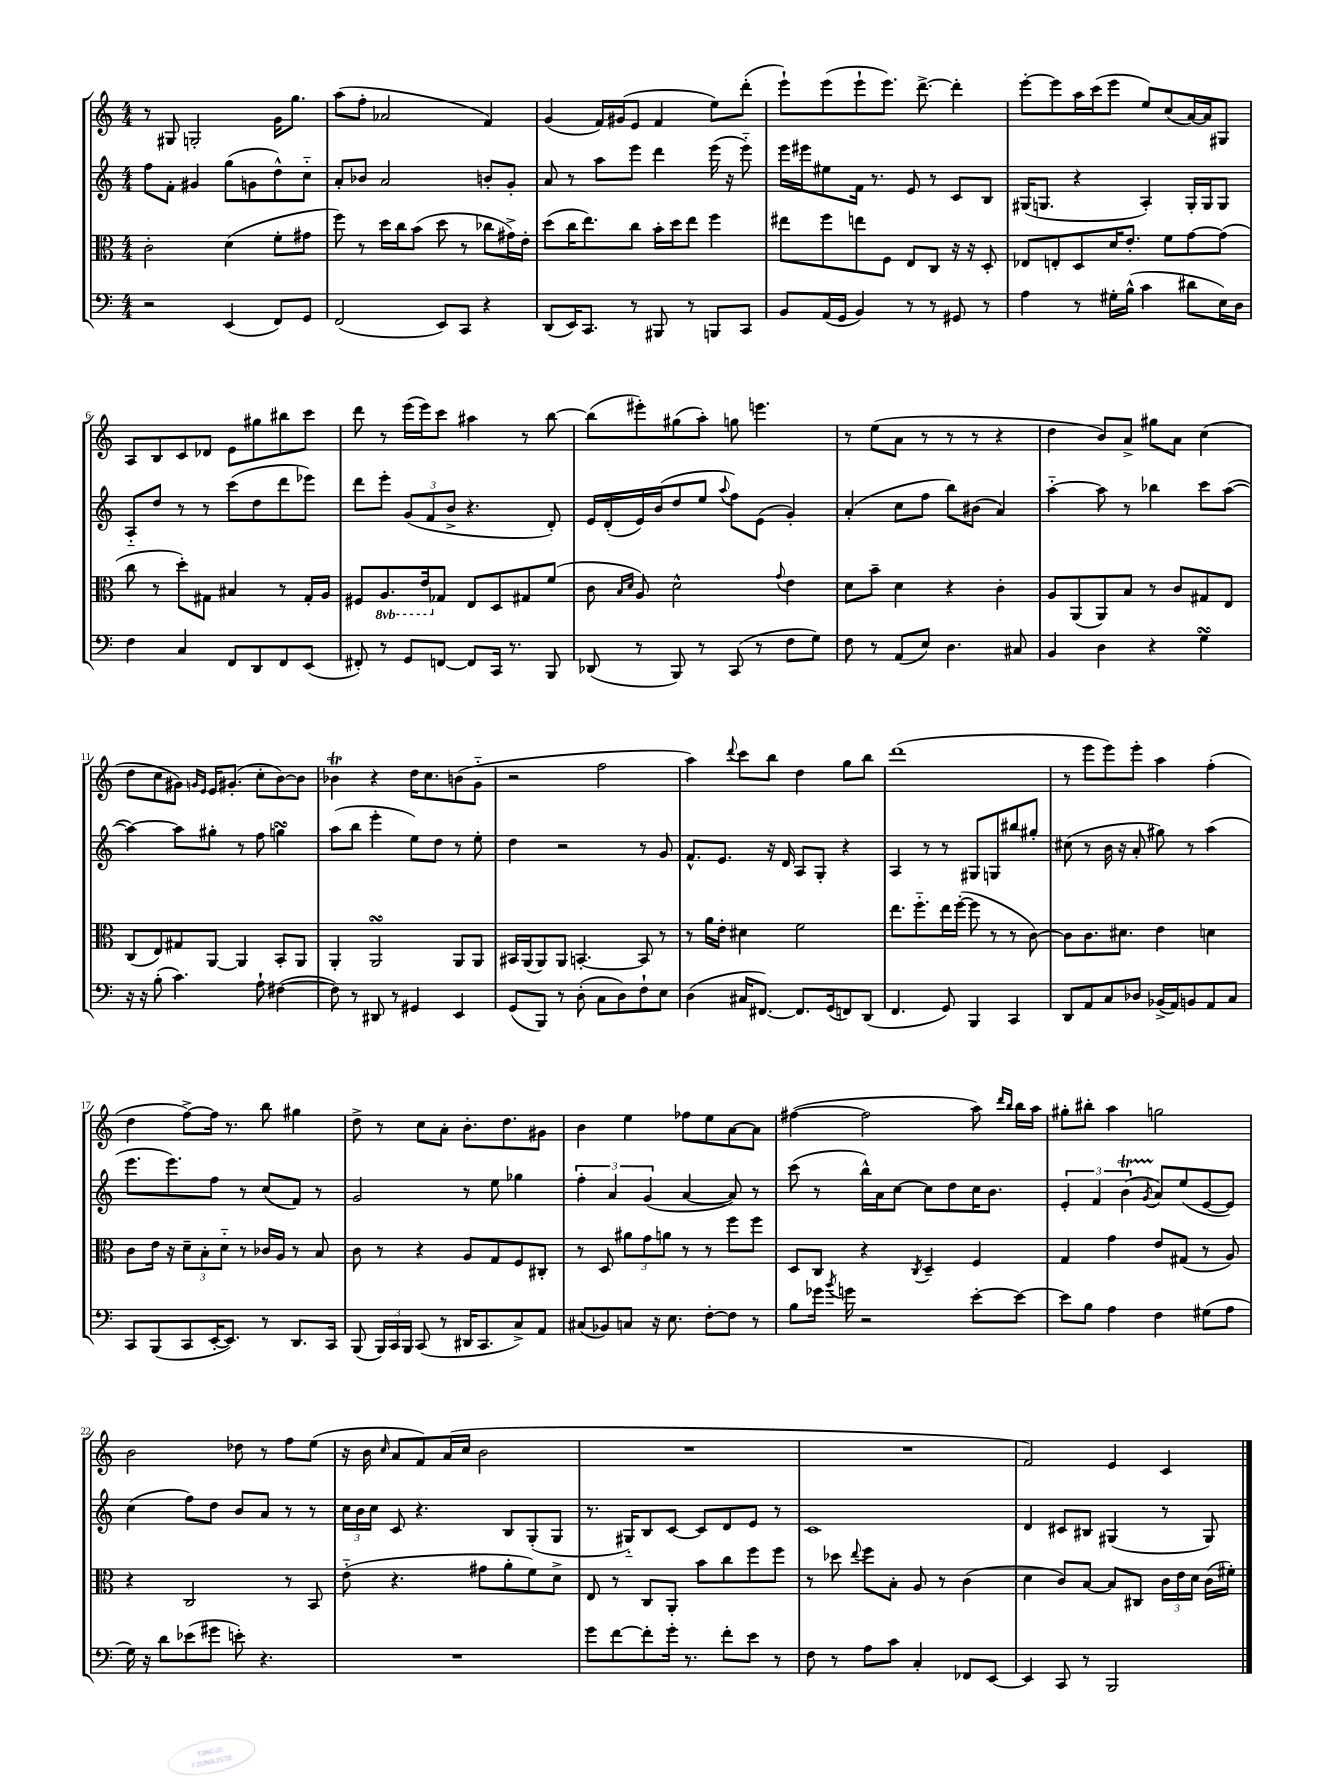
<<
\new StaffGroup <<
\new Staff = "s0" {
    \clef treble \key c \major \numericTimeSignature \time 4/4
    \autoBeamOff r8 gis8 g2-. g'16[ g''8.] |
    a''8[( f''8]-. aes'2 f'4) |
    g'4( f'16[) gis'16( e'8] f'4 e''8[) d'''8]-.( |
    e'''8[-!) e'''8( e'''8-! e'''8.]) d'''8.~-> d'''4-. |
    e'''8[~-. e'''8 a''16 c'''16( e'''8] e''8[) c''8( a'16~) a'16 gis8] |
    a8[ b8 c'8 des'8] e'8[ gis''8 bis''8 c'''8] |
    d'''8 r8 e'''16[( e'''16) c'''8] ais''4 r8 b''8~ |
    b''8[( eis'''8-.) gis''8( a''8]-.) g''8 e'''4. |
    r8 e''8[( a'8] r8 r8 r8 r4 |
    d''4 b'8[) a'8]-> gis''8[ a'8] c''4( |
    d''8[ c''8 gis'8]) \grace { g'16[ e'16] } e'16[ gis'8.]-.( c''8[-. b'8~) b'8] |
    bes'4\trill r4 d''16[ c''8. b'8( g'8]-_ |
    r2 f''2 |
    a''4) \appoggiatura { d'''8 } c'''8[ b''8] d''4 g''8[ b''8] |
    d'''1( |
    r8 e'''8[ e'''8) e'''8]-. a''4 f''4-.( |
    d''4 f''8[~->) f''16] r8. b''8 gis''4 |
    d''8-> r8 c''8[ a'8]-. b'8.[-. d''8. gis'8] |
    b'4 e''4 fes''8[ e''8 a'8~ a'8] |
    fis''4~( fis''2 a''8) \grace { d'''16[ b''16] } b''16[ a''16] |
    gis''8[-. bis''8]-. a''4 g''2 |
    b'2 des''8 r8 f''8[ e''8]( |
    r16 b'16 \grace { c''16 } a'8[ f'8) a'16( c''16] b'2 |
    R1 |
    R1 |
    f'2) e'4 c'4 \bar "|." |
}
\new Staff = "s1" {
    \clef treble \key c \major \numericTimeSignature \time 4/4
    \autoBeamOff f''8[ f'8]-. gis'4 g''8[( g'8 d''8-^) c''8]-_ |
    a'8[-. bes'8] a'2 b'8[-. g'8]-. |
    a'8 r8 a''8[ e'''8] d'''4 e'''16( r16 e'''8-_) |
    e'''16[ eis'''16 eis''8 f'16] r8. e'8 r8 c'8[ b8] |
    gis16[( g8.] r4 a4-.) g16[-. g16 g8] |
    a8[-_ d''8] r8 r8 c'''8[( d''8 d'''8 ees'''8]) |
    d'''8[ e'''8]-. \tuplet 3/2 { g'8[( f'8 b'8]-> } r4. d'8-.) |
    e'16[ d'16-.( e'16) b'16( d''8 e''8] \appoggiatura { a''8 } f''8[) e'8]( g'4-.) |
    a'4-.( c''8[ f''8] b''8[) bis'8]( a'4) |
    a''4~-_ a''8 r8 bes''4 c'''8[ a''8]~( |
    a''4~) a''8[ gis''8]-. r8 f''8 g''4\turn |
    a''8[( b''8] e'''4-. e''8[) d''8] r8 e''8-. |
    d''4 r2 r8 g'8 |
    f'8.[-^ e'8.] r16 d'16 a8[ g8]-. r4 |
    a4 r8 r8 gis8[ g8 bis''8 gis''8]-. |
    cis''8( r8 b'16 r16 a'8-. gis''8) r8 a''4( |
    e'''8.[ e'''8.) f''8] r8 c''8[( f'8]) r8 |
    g'2 r8 e''8 ges''4 |
    \tuplet 3/2 { f''4-. a'4 g'4( } a'4~ a'8) r8 |
    c'''8( r8 b''16[-^) a'16 c''8]~ c''8[ d''8 c''16 b'8.] |
    \tuplet 3/2 { e'4-. f'4 b'4\startTrillSpan( } \acciaccatura { g'8 } a'8[\stopTrillSpan) e''8( e'8~ e'8]) |
    c''4( f''8[) d''8] b'8[ a'8] r8 r8 |
    \tuplet 3/2 { c''16[ b'16 c''16] } c'8 r4. b8[ g8-.( g8] |
    r8. gis16[-_) b8 c'8]~ c'8[ d'8 e'8] r8 |
    c'1 |
    d'4 cis'8[ bis8] gis4( r8 gis8) \bar "|." |
}
\new Staff = "s2" {
    \clef alto \key c \major \numericTimeSignature \time 4/4 \set Staff.ottavationMarkups = #ottavation-simple-ordinals
    \autoBeamOff c'2-. d'4( f'8[-. gis'8] |
    f''8) r8 d''16[ c''16 b'8]( d''8 r8 ces''8[ gis'16->) e'16]-. |
    d''8[( c''16 e''8.) c''8] b'16[-. d''16 e''8] f''4 |
    eis''8[ f''8 e''8 f8] e8[ c8] r16 r16 d8-. |
    ees8[ e8-. d8 d'16 e'8.]-. f'8[ g'8~ g'8]( |
    c''8 r8 d''8[-.) gis8] bis4 r8 gis16[-. a16] |
    fis8[ \ottava #-1 a,8. e16 \ottava #0 ges8] e8[ d8 gis8 f'8]( |
    c'8 \grace { b16[ d'16] } a8) d'2-^ \appoggiatura { g'8 } e'4 |
    d'8[ b'8]-- d'4 r4 c'4-. |
    a8[ a,8( a,8) b8] r8 c'8[ gis8 e8] |
    c8[( e8) gis8 a,8]~ a,4 b,8[-. a,8] |
    a,4-. a,2\turn a,8[ a,8] |
    bis,16[ a,16( a,8) a,8] b,4.~-. b,8 r8 |
    r8 a'16[ e'16]-. dis'4 f'2 |
    e''8.[ f''8.-_ e''16 f''16]~-.( f''8 r8 r8 c'8~) |
    c'8[ c'8. dis'8.] e'4 d'4 |
    c'8[ e'16] r16 \tuplet 3/2 { d'8[-- b8-. d'8]-_ } r8 ces'16[ a16] r8 b8 |
    c'8 r8 r4 a8[ g8 f8 cis8]-. |
    r8 d8 \tuplet 3/2 { ais'8[ g'8 a'8] } r8 r8 f''8[ f''8] |
    d8[ c8] r4 \acciaccatura { c8 } d4-- f4 |
    g4 g'4 e'8[ gis8]( r8 a8) |
    r4 c2 r8 b,8 |
    e'8-_( r4. gis'8[ a'8-. f'8) d'8]-> |
    e8 r8 c8[ a,8]-. b'8[ c''8 f''8 f''8] |
    r8 des''8 \appoggiatura { e''8 } f''8[ b8]-. a8 r8 c'4( |
    d'4 c'8[) b8]~ b8[ cis8] \tuplet 3/2 { c'16[ e'16 d'16] } c'16[( fis'16]-.) \bar "|." |
}
\new Staff = "s3" {
    \clef bass \key c \major \numericTimeSignature \time 4/4
    \autoBeamOff r2 e,4( f,8[) g,8] |
    f,2( e,8[) c,8] r4 |
    d,8[( e,16) c,8.] r8 bis,,8 r8 b,,8[ c,8] |
    b,8[ a,16( g,16] b,4) r8 r8 gis,8 r8 |
    a4 r8 gis16[-. b16]-^( c'4 dis'8[ e16) d16] |
    f4 c4 f,8[ d,8 f,8 e,8]( |
    fis,8-.) r8 g,8[ f,8]~ f,8[ c,16] r8. b,,8 |
    des,8( r8 b,,8) r8 c,8( r8 f8[ g8]) |
    f8 r8 a,8[( e8]) d4. cis8 |
    b,4 d4 r4 g4\turn |
    r16 r16 b8-.( c'4.) a8-! fis4~( |
    fis8) r8 dis,8 r8 gis,4 e,4 |
    g,8[( b,,8]) r8 d8-.( c8[ d8) f8-! e8] |
    d4( cis16[ fis,8.]~) fis,8.[ g,16( f,8) d,8]( |
    f,4. g,8) b,,4 c,4 |
    d,8[ a,8 c8 des8] bes,16[->( a,16) b,8 a,8 c8] |
    c,8[ b,,8( c,8 e,16~-. e,8.]) r8 d,8.[ c,16] |
    b,,8( \tuplet 3/2 { b,,16[) c,16 b,,16] } c,8( r8 dis,16[ c,8. c8->) a,8] |
    cis8[( bes,8) c8] r16 e8. f8[~-. f8] r8 |
    b8[ ges'16] \acciaccatura { b'8 } g'16 r2 e'8[~-. e'8]~ |
    e'8[ b8] a4 f4 gis8[( a8] |
    g16) r16 d'8[ ees'8( gis'8] e'8-.) r4. |
    R1 |
    g'8[ f'8~ f'8-. g'16]-. r8. f'8[-. e'8] r8 |
    f8 r8 a8[ c'8] c4-. fes,8[ e,8]~ |
    e,4 c,8 r8 b,,2 \bar "|." |
}
>>
>>
